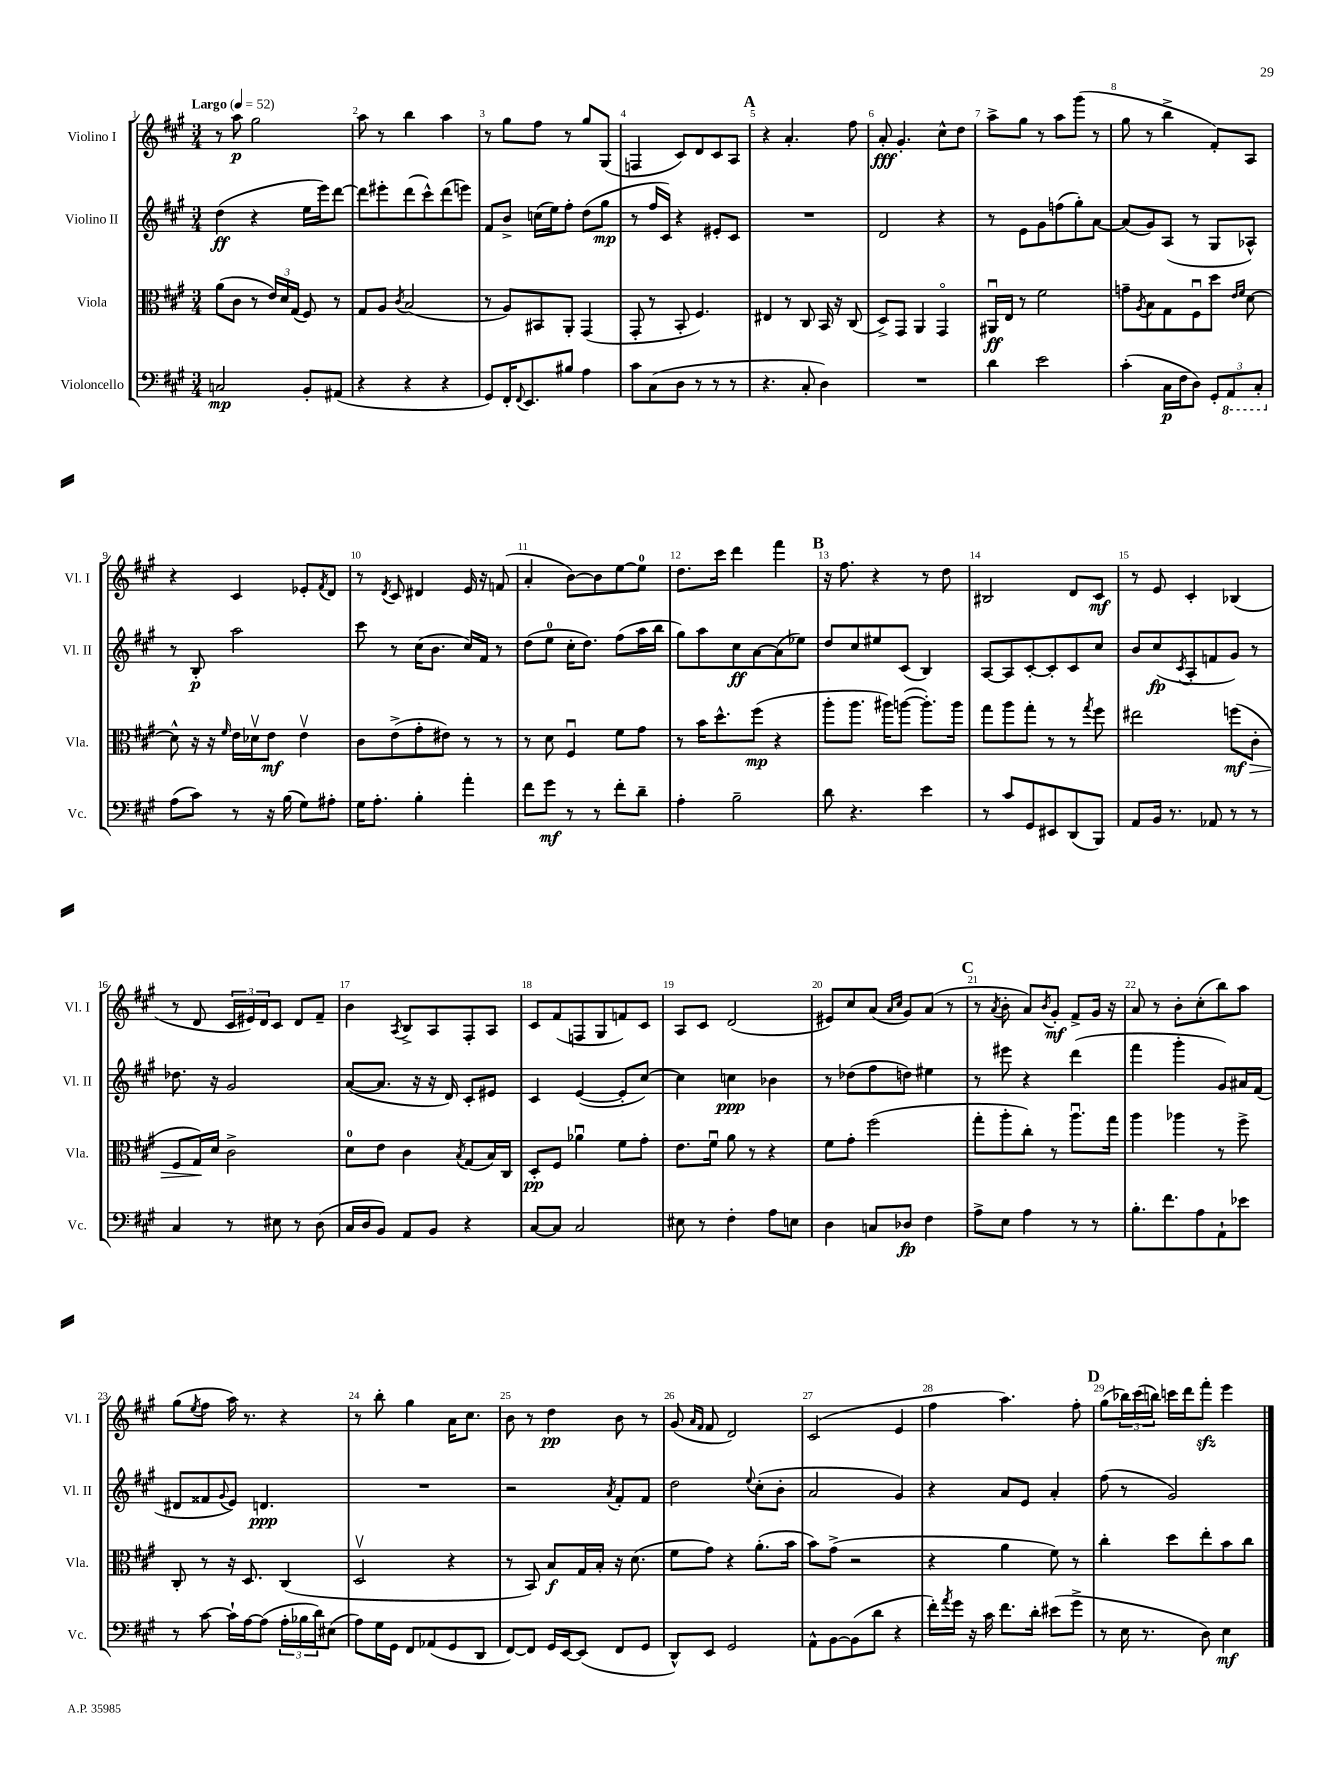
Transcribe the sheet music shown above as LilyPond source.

<<
\new StaffGroup <<
\new Staff = "s0" \with { instrumentName = "Violino I" shortInstrumentName = "Vl. I" } {
    \clef treble \key a \major \numericTimeSignature \time 3/4 \tempo "Largo" 4 = 52
    r8 a''8\p gis''2 |
    a''8 r8 b''4 a''4 |
    r8 gis''8 fis''8 r8 gis''8 gis8( |
    f4 cis'8) d'8 cis'8 a8 |
    \mark \markup { \bold "A" } r4 a'4.-. fis''8 |
    a'8-.\fff gis'4.-. cis''8-^ d''8 |
    a''8-> gis''8 r8 a''8 gis'''8( r8 |
    gis''8 r8 b''4-> fis'8-.) a8 |
    r4 cis'4 ees'8-. \acciaccatura { fis'8 } d'8 |
    r8 \acciaccatura { d'8 } cis'8 dis'4 e'16 r16 f'8( |
    a'4-. b'8~) b'8 e''8~ e''8-0 |
    d''8. cis'''16 d'''4 fis'''4 |
    \mark \markup { \bold "B" } r16 fis''8. r4 r8 d''8 |
    bis2 d'8 cis'8\mf |
    r8 e'8 cis'4-. bes4( |
    r8 d'8 \tuplet 3/2 { cis'16 eis'16) d'16 } cis'8 d'8 fis'8-- |
    b'4 \acciaccatura { a8 } b8-> a8 fis8-. a8 |
    cis'8 fis'8( f8 gis8 f'8) cis'8 |
    a8 cis'8 d'2( |
    eis'8) cis''8 a'8( \grace { a'16 cis''16 } gis'8) a'8( r8 |
    \mark \markup { \bold "C" } r8 \acciaccatura { a'8 } b'8-. a'8) \acciaccatura { b'8 } gis'8-.\mf fis'8-> gis'16 r16 |
    a'8 r8 b'8-. cis''8-.( b''8) a''8 |
    gis''8( \acciaccatura { e''8 } fis''8 a''16) r8. r4 |
    r8 b''8-. gis''4 a'16 cis''8. |
    b'8 r8 d''4\pp b'8 r8 |
    gis'8( \grace { a'16 fis'16 } fis'8 d'2) |
    cis'2( e'4 |
    fis''4 a''4.) fis''8-. |
    \mark \markup { \bold "D" } gis''8( \tuplet 3/2 { bes''16) cis'''16( b''16) } c'''16 d'''16 fis'''8-.\sfz e'''4 \bar "|." |
}
\new Staff = "s1" \with { instrumentName = "Violino II" shortInstrumentName = "Vl. II" } {
    \clef treble \key a \major \numericTimeSignature \time 3/4
    d''4\ff( r4 e''16 e'''16) d'''8~ |
    d'''8 eis'''8-. d'''8( cis'''8-^) d'''8( e'''8) |
    fis'8 b'8-> c''16( e''16) fis''8-. d''8( gis''8\mp |
    r8 fis''16 cis'16) r4 eis'8-. cis'8 |
    \mark \markup { \bold "A" } R2. |
    d'2 r4 |
    r8 e'8 gis'8 f''8( gis''8-.) a'8~ |
    a'8( gis'8) a8( r8 gis8 aes8-^) |
    r8 b8-.\p a''2 |
    cis'''8 r8 cis''16( b'8. cis''16) fis'16 r8 |
    d''8( e''8-0 cis''16-. d''8.) fis''8( a''16 b''16 |
    gis''8) a''8 cis''8\ff a'8~ a'8( ees''8) |
    \mark \markup { \bold "B" } d''8 cis''8 eis''8 cis'8( b4) |
    a8~ a8 cis'8~-. cis'8-. cis'8 cis''8 |
    b'8 cis''8\fp( \acciaccatura { cis'8 } a8-. f'8 gis'8) r8 |
    des''8. r16 gis'2 |
    a'8~( a'8. r16 r16 d'16) cis'8-. eis'8 |
    cis'4 e'4~( e'8-. cis''8~) |
    cis''4 c''4\ppp bes'4 |
    r8 des''8( fis''8 d''8) eis''4 |
    \mark \markup { \bold "C" } r8 eis'''8 r4 d'''4( |
    fis'''4 gis'''4-. gis'8) ais'16 fis'16( |
    dis'8 fisis'8 \appoggiatura { gis'8 } e'8) d'4.\ppp |
    R2. |
    r2 \acciaccatura { a'8 } fis'8-. fis'8 |
    d''2 \appoggiatura { e''8 } cis''8-.( b'8-. |
    a'2 gis'4) |
    r4 a'8 e'8 a'4-. |
    \mark \markup { \bold "D" } fis''8( r8 gis'2) \bar "|." |
}
\new Staff = "s2" \with { instrumentName = "Viola" shortInstrumentName = "Vla." } {
    \clef alto \key a \major \numericTimeSignature \time 3/4
    a'8( cis'8 r8 \tuplet 3/2 { e'16) d'16 gis16( } fis8) r8 |
    gis8 a8 \acciaccatura { cis'8 } b2( |
    r8 a8) bis,8 a,8-. gis,4( |
    gis,8-. r8 b,8-. fis4.) |
    \mark \markup { \bold "A" } eis4 r8 cis8 b,16 r16 cis8( |
    d8->) gis,8 a,4 gis,4\flageolet |
    ais,16\downbow\ff e16 r8 fis'2 |
    g'8-- \acciaccatura { a8 } b8 gis8 fis8\downbow d''8 \grace { e'16 fis'16 } d'8~ |
    d'8-^ r16 r16 \grace { fis'16 } e'16 des'16\upbow e'8\mf e'4\upbow |
    cis'8 e'8->( gis'8-. eis'8) r8 r8 |
    r8 d'8 fis4\downbow fis'8 gis'8 |
    r8 b'16 d''8.-^ fis''8\mp( r4 |
    \mark \markup { \bold "B" } a''8-. a''8. ais''16) a''8~( a''8.-.) a''16 |
    gis''8 a''8 gis''8-. r8 r8 \acciaccatura { gis''8 } fis''8 |
    eis''2 f''8\mf\>( cis'8-. |
    fis8 gis16\!) d'16 cis'2-> |
    d'8-0 e'8 cis'4 \acciaccatura { b8 } gis8( b16) cis16 |
    d8-.\pp fis8 aes'4\downbow fis'8 gis'8-. |
    e'8. fis'16\downbow a'8 r8 r4 |
    fis'8 gis'8-. fis''2( |
    \mark \markup { \bold "C" } gis''8-. a''8-. cis''8-.) r8 a''8.\downbow gis''16 |
    a''4 aes''4 r8 fis''8-> |
    cis8-. r8 r16 d8. cis4( |
    d2\upbow r4 |
    r8 b,8) b8\f gis16 b16-. r16 d'8.( |
    fis'8 gis'8) r4 a'8.-.( b'16 |
    b'8) gis'8->( r2 |
    r4 a'4 fis'8) r8 |
    \mark \markup { \bold "D" } cis''4-. d''8 e''8-. b'8 cis''8 \bar "|." |
}
\new Staff = "s3" \with { instrumentName = "Violoncello" shortInstrumentName = "Vc." } {
    \clef bass \key a \major \numericTimeSignature \time 3/4
    c2\mp b,8-. ais,8( |
    r4 r4 r4 |
    gis,8) fis,16-. \appoggiatura { fis,8 } e,8. bis8 a4 |
    cis'8 cis8( d8 r8 r8 r8 |
    \mark \markup { \bold "A" } r4. cis8-. d4) |
    R2. |
    d'4 e'2 |
    cis'4-.( cis16\p fis16 d8) \tuplet 3/2 { gis,8-. \ottava #-1 a,,8 cis,8-. \ottava #0 } |
    a8( cis'8) r8 r16 b16( gis8) ais8-. |
    gis16 a8.-. b4-. a'4-. |
    fis'8 gis'8\mf r8 r8 fis'8-. d'8-- |
    a4-. b2-- |
    \mark \markup { \bold "B" } d'8 r4. e'4 |
    r8 cis'8 gis,8 eis,8 d,8( b,,8) |
    a,8 b,16 r8. aes,8 r8 r8 |
    cis4 r8 eis8 r8 d8( |
    cis16 d16 b,8) a,8 b,8 r4 |
    cis8~ cis8 cis2 |
    eis8 r8 fis4-. a8 e8 |
    d4 c8 des8\fp fis4 |
    \mark \markup { \bold "C" } a8-> e8 a4 r8 r8 |
    b8.-. fis'8. a8 a,8-! ees'8 |
    r8 cis'8~ cis'16-! a16~ a8( \tuplet 3/2 { a16-. bes16 d'16) } eis8( |
    a8) gis16 gis,16 fis,8 aes,8( gis,8 d,8 |
    fis,8~) fis,8 gis,16 e,16~ e,8( fis,8 gis,8 |
    d,8-^) e,8 gis,2 |
    a,8-^ b,8~ b,8( d'8 r4 |
    fis'16-.) \acciaccatura { a'8 } gis'16 r16 cis'16 fis'8. d'16-. eis'8( gis'8-> |
    \mark \markup { \bold "D" } r8 e16 r8. d8) e4\mf \bar "|." |
}
>>
>>
\layout { \context { \Score \override BarNumber.break-visibility = ##(#f #t #t) barNumberVisibility = #all-bar-numbers-visible } }
